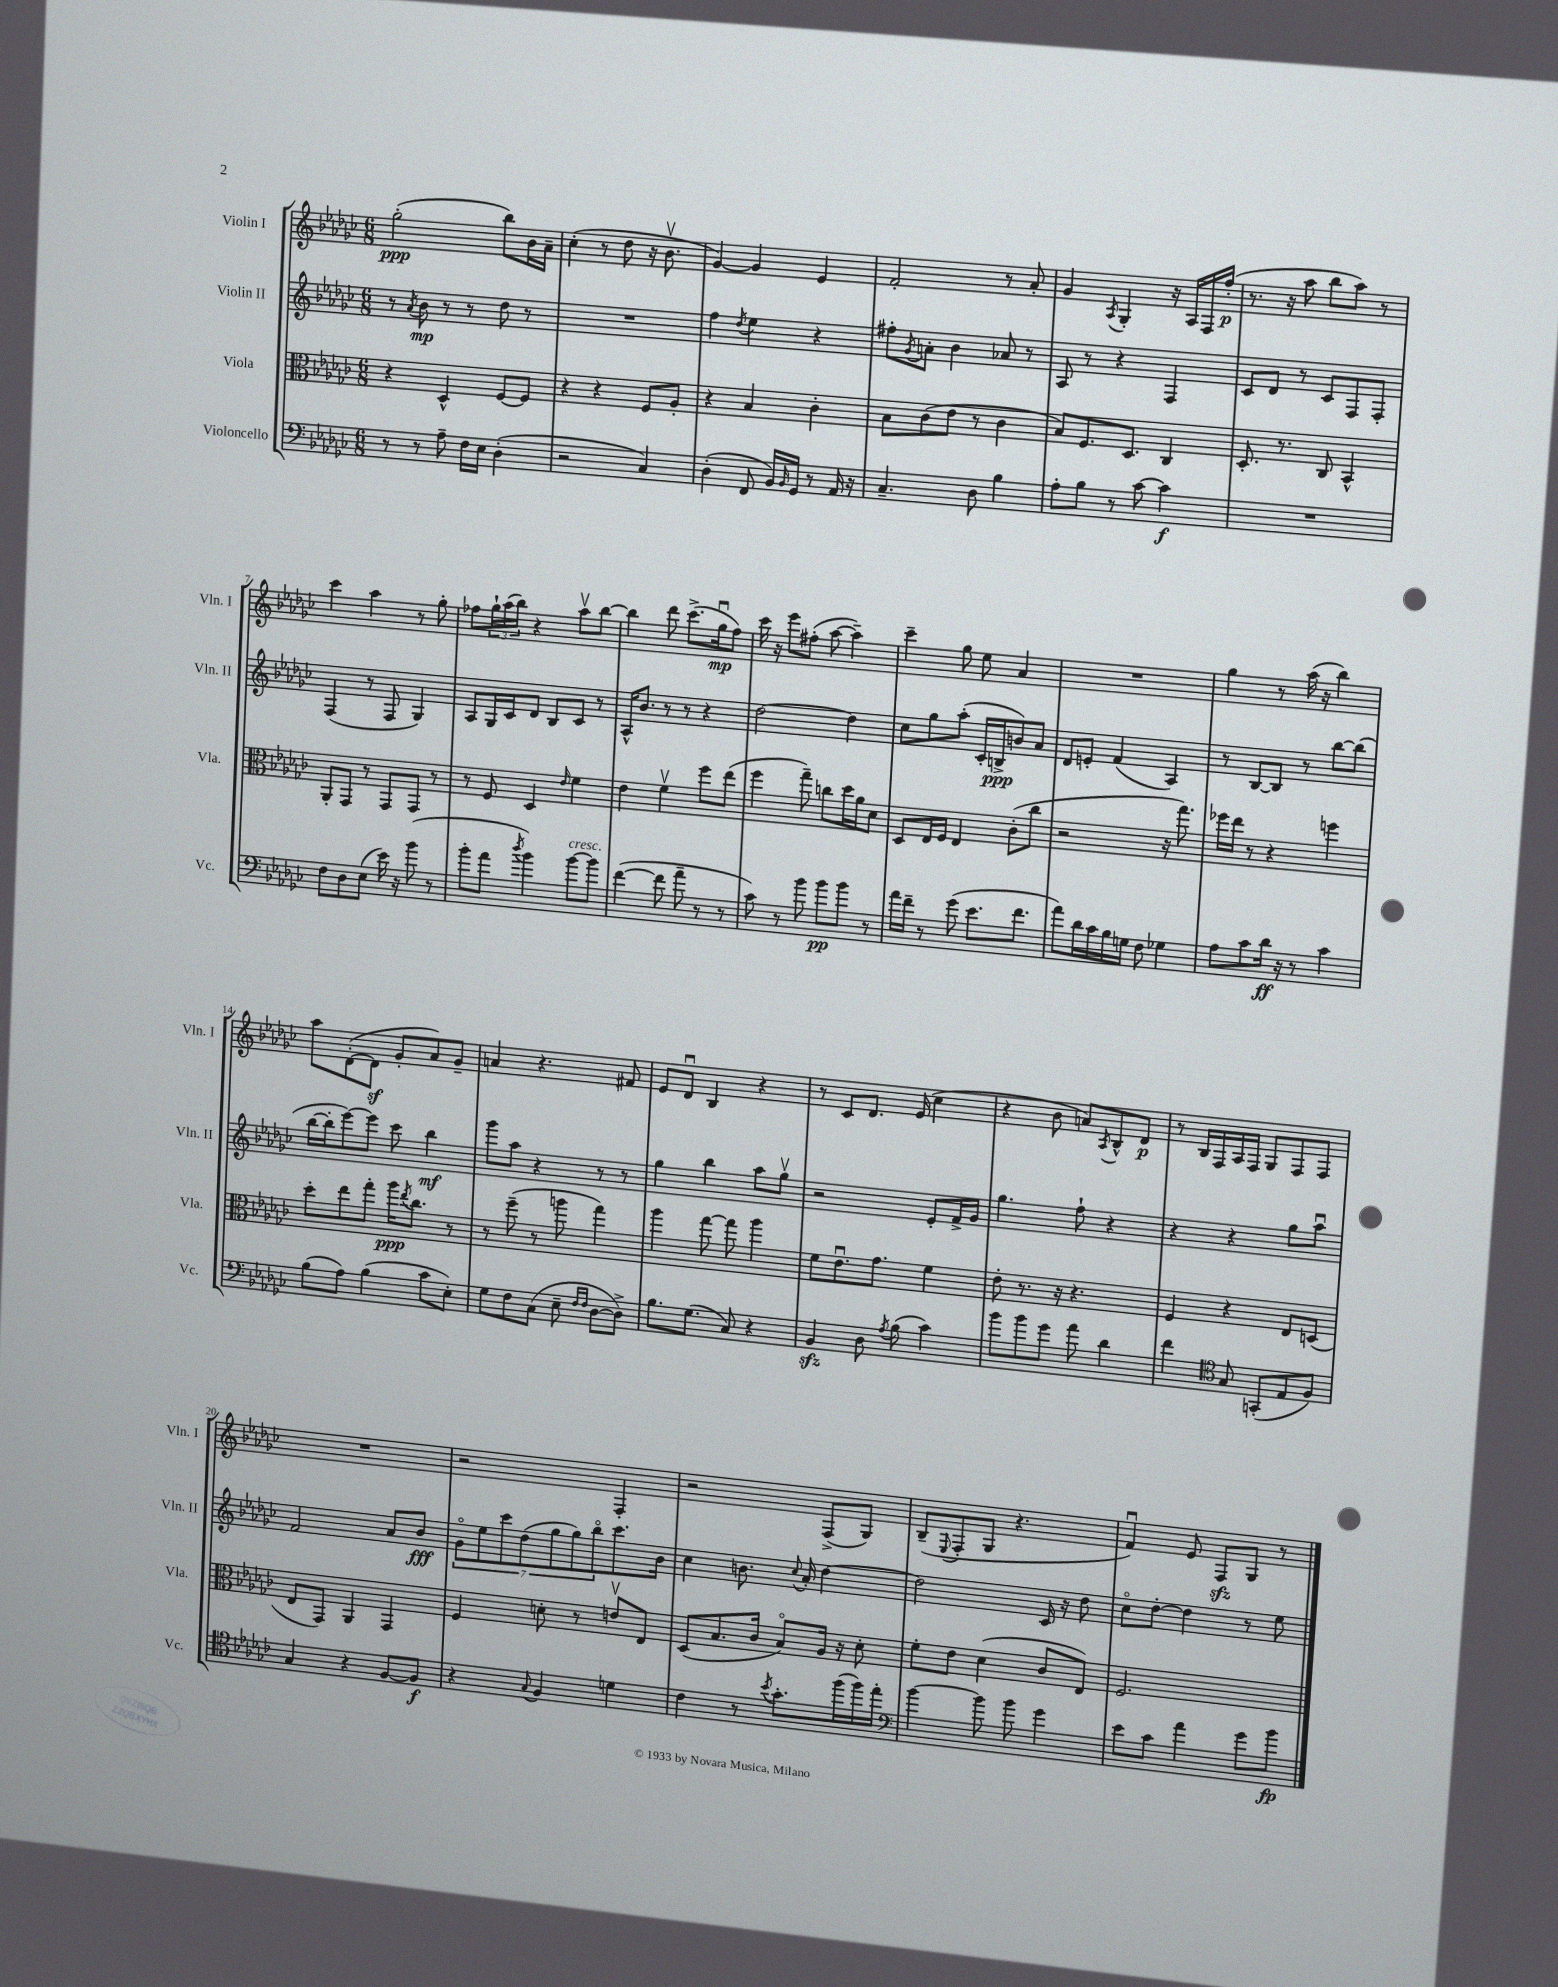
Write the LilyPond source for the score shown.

<<
\new StaffGroup <<
\new Staff = "s0" \with { instrumentName = "Violin I" shortInstrumentName = "Vln. I" } {
    \clef treble \key ges \major \numericTimeSignature \time 6/8
    ges''2-.\ppp( bes''8) bes'16 aes'16-- |
    ces''4-.( r8 des''8 r16 bes'8.\upbow |
    ges'4~) ges'4 ees'4 |
    f'2-. r8 aes'8-. |
    ges'4 \acciaccatura { aes8 } ges4-. r16 aes16 f16 f''16-.\p( |
    r8. r16 aes''8 bes''8 aes''8) r8 |
    ces'''4 aes''4 r8 ges''8-. |
    fes''8 \tuplet 3/2 { ges''16-! aes''16( bes''16) } r4 aes''8\upbow bes''8~ |
    bes''4 des'''8 ces'''8.->( ges''16\downbow\mp f''8) |
    ces'''16 r16 ees'''8 fis''8-.( aes''8~ aes''4--) |
    ces'''4-- ges''8 ees''8 aes'4 |
    R2. |
    ges''4 r8 aes''16( r16 bes''4) |
    aes''8 des'8~-.( des'8\sf ges'8-. aes'8) ges'8-- |
    a'4 r4. fis'8 |
    ees'8 des'8\downbow bes4 r4 |
    r8 ces'8 des'8. ees'16( ces''4 |
    r4 bes'8 a'8) \acciaccatura { aes8 } bes8-^ des'8\p |
    r8 bes16 f16 aes16 f16 ges8 f8 f8 |
    R2. |
    r2 f4-. |
    r2 f8->( ges8) |
    bes8--( \appoggiatura { ees8 } f8-. ges8 r4. |
    f'4\downbow) ees'8 f8\sfz ges8 r8 \bar "|." |
}
\new Staff = "s1" \with { instrumentName = "Violin II" shortInstrumentName = "Vln. II" } {
    \clef treble \key ges \major \numericTimeSignature \time 6/8
    r8 \acciaccatura { aes'8 } bes'8\mp r8 r8 des''8 r8 |
    R2. |
    f''4 \acciaccatura { des''8 } ees''4 r4 |
    fis''8-. \acciaccatura { ges'8 } a'8-. bes'4 aes'8 r8 |
    aes8 r8 r4 f4 |
    ces'8 des'8 r8 ces'8 f8 f8-. |
    f4( r8 f8 ges4) |
    aes8 ges16 ces'16 des'8 bes8 ces'8 r8 |
    aes16-^ bes'8. r8 r8 r4 |
    des''2~ des''4 |
    ces''8 ges''8 aes''8-.( ces'16-. b16->\ppp b'8) aes'8 |
    des'8 e'8-. f'4( aes4) |
    r8 bes8~ bes8 r8 bes''8~ bes''8( |
    bes''16~ bes''16-. ees'''8~) ees'''8 ces'''8 bes''4\mf |
    ges'''8 aes''8 r4 r8 r8 |
    ges''4 bes''4 aes''8 ges''8\upbow |
    r2 ees'8-. f'16-> ges'16 |
    ges''4. f''8-! r4 |
    r4 r4 ges''8 aes''8\downbow |
    f'2 aes'8 bes'8\fff |
    \tuplet 7/4 { ges'8\flageolet ees''8 ces'''8 des''8( ges''8 ges''8) bes''8\flageolet } ces'''8. bes'16 |
    ces''4 b'8. \appoggiatura { ces''8 } aes'16-. des''4~ |
    des''2 ces'16 r16 des''8 |
    ces''8\flageolet des''8~-. des''4 r8 ees''8 \bar "|." |
}
\new Staff = "s2" \with { instrumentName = "Viola" shortInstrumentName = "Vla." } {
    \clef alto \key ges \major \numericTimeSignature \time 6/8
    r4 des4-^ f8~ f8 |
    r4 r4 f8 aes8-. |
    r4 bes4 ces'4-. |
    bes8 ces'8( ees'8 r8 ces'4 |
    bes8) f8. des8. ces4 |
    des8.-. r8. ces8 bes,4-^ |
    aes,8-. ges,8 r8 ges,8 ges,8 r8 |
    r8 f8 des4 \grace { ees'16 } f'4 |
    ees'4 f'4\upbow f''8 ees''8( |
    f''4 ges''8--) c''8 des''16 aes'16 des'8 |
    des8 ees16 f16 ees4 ces'8-.( ces''8 |
    r2 r16 ges''8.) |
    fes''16 ees''16 r8 r4 f''4 |
    des''8-. ees''8 ges''8-. aes''16\ppp \acciaccatura { ees''8 } ces''8. r8 |
    r8 f''8--( r8 a''8 ges''4) |
    aes''4 ges''8~ ges''8 aes''4 |
    f'8 ees'8.\downbow ges'8. f'4 |
    ees'8-. r8. r16 r4. |
    f4 r4 ees8 d8( |
    ees8 ges,8) aes,4 ges,4 |
    f4 d'8-. r8 e'8\upbow ees8 |
    des8( bes8. ces'16 bes8\flageolet) aes16 r16 des'8-. |
    f'8-. ees'8 des'4( ces'8 ees8) |
    f2. \bar "|." |
}
\new Staff = "s3" \with { instrumentName = "Violoncello" shortInstrumentName = "Vc." } {
    \clef bass \key ges \major \numericTimeSignature \time 6/8
    r8 r8 aes8-- f16 ees16 des4-.( |
    r2 ces4) |
    des4-.( f,8 bes,16) \grace { bes,16 } ges,16 r8 aes,16 r16 |
    ces4.-- des8 bes4 |
    aes8-. bes8 r8 ces'8~ ces'4\f |
    R2. |
    f8 des8 ees8( ees'16) r16 bes'8( r8 |
    bes'8-. aes'8 \acciaccatura { des''8 } bes'4) bes'8~^\markup { \italic "cresc." } bes'8 |
    f'4~( f'8 aes'8-- r8 r8 |
    ces'8) r8 bes'8 bes'8\pp bes'8 r8 |
    aes'16 f'16-- r8 ges'8( ees'8. f'8. |
    aes'8) des'16 ces'16 bes16 g16 f8 ges4 |
    aes8 ces'8 des'16\ff r16 r8 ces'4 |
    bes8( aes8) bes4( ces'8 ees8-.) |
    ges8 f8 ces8( ees8-- \grace { f16 f16 } des8~ des8->) |
    bes8. ges8.( ces8) r4 |
    bes,4\sfz des8 \acciaccatura { aes8 } bes8( ces'4) |
    bes'8 bes'8 ges'8 aes'8 des'4 |
    f'4 \clef tenor ges8 g,8-.( ees8 f8) |
    ges4 r4 f8~ f8\f |
    r4 \appoggiatura { ges8 } f4 d'4 |
    ces'4 r8 \acciaccatura { bes'8 } ges'8.-. f''16( f''16) ees''16-. |
    \clef bass bes'4~ bes'8 bes'8 ges'4 |
    ees'8 ces'8 aes'4 ges'8 bes'8\fp \bar "|." |
}
>>
>>
